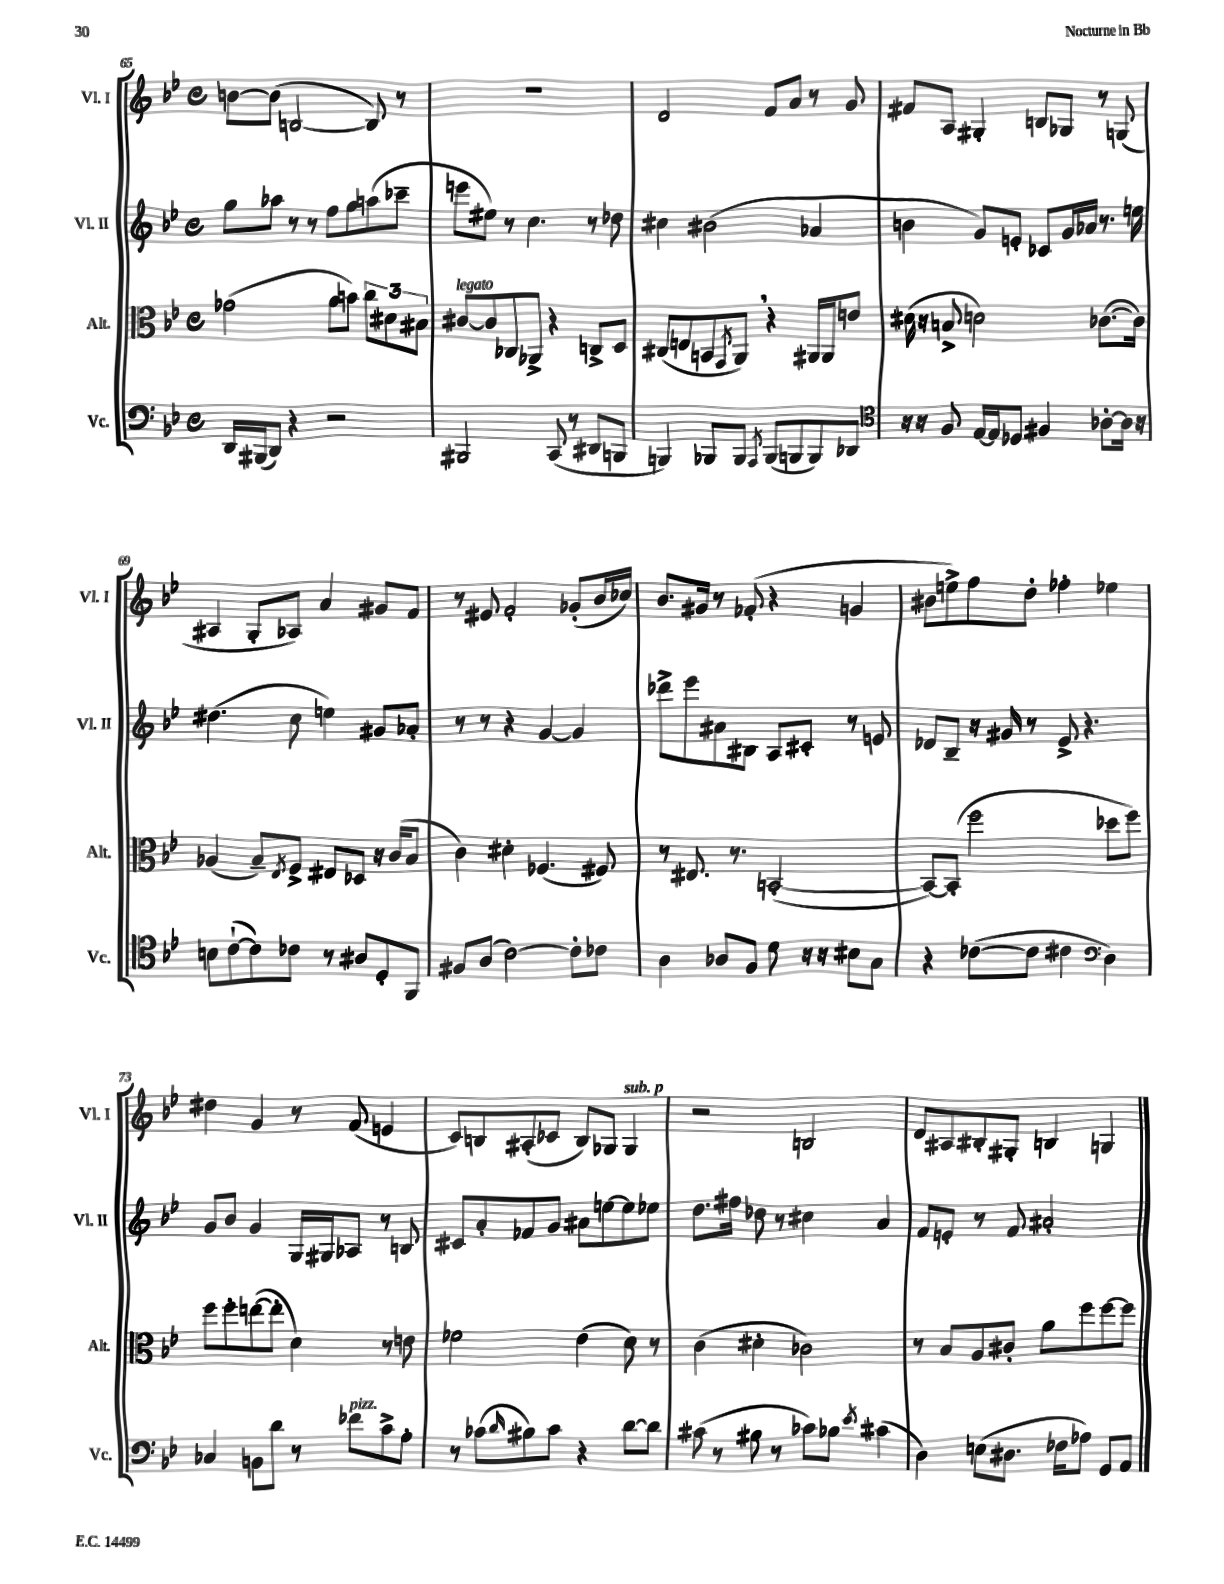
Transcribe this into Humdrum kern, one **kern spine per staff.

**kern	**kern	**kern	**kern
*staff4	*staff3	*staff2	*staff1
*clefF4	*clefC3	*clefG2	*clefG2
*k[b-e-]	*k[b-e-]	*k[b-e-]	*k[b-e-]
*M4/4	*M4/4	*M4/4	*M4/4
*met(c)	*met(c)	*met(c)	*met(c)
16DD/LL	(2g-\	8gg\L	[8b\L
(16BBB#/J	.	.	.
8DD/J)	.	8aa-\J	(8b\]J
4r	.	8r	[2B/
.	.	8r	.
2r	8a\L	8ff\L	.
.	8b\J)	8gg\	.
.	12cc\L	(8aa\	8B/])
.	12d#\	.	.
.	.	8ccc-~\J	8r
.	12B#\J	.	.
=	=	=	=
2BBB#/	[8c#/L	8eee\L	1r
.	8c#/]	8ee#\J)	.
.	8C-/	8r	.
.	8AA-^/J	4.cc\	.
(8CC/	4r	.	.
8r	.	.	.
8DD#/L	8C^/L	8r	.
8BBB/J	8D/J	8dd-\	.
=	=	=	=
4BBB/)	(8C#/L	4cc#\	2d/
.	8E/	.	.
8BBB-/L	8BB/	(2b#\	.
.	8qGG/	.	.
8BBB-/J	8AA/J)	.	.
8qAAA/	.	.	.
(8BBB-/L	4r	.	8f/L
8BBB/	.	.	8a/J
8BBB/)	16AA#/LL	4a-/	8r
.	16AA#/J	.	.
8DD-/J	8e/J	.	8g/
=	=	=	=
*clefC4	*	*	*
16r	(16d#\	4b\	8f#/L
16r	16r	.	.
8F/	8B^/	.	8A/J
[16E-/LL	2d\)	8g/L)	4G#'/
16E-/]J	.	.	.
8D-/J	.	8e'/J	.
4F#/	.	8c-/L	8B/L
.	.	16g/L	8G-/J
.	.	16a-/JJ	.
[8A-'\L	([8.c-\L	8.r	8r
16A-\]Jk	.	.	(8G/
16r	16c-\]Jk)	16ee\	.
=	=	=	=
8B\L	(4A-/	(4.dd#\	4A#/
([8c`\	.	.	.
8c\])	8B-~/L)	.	8G'/L
.	8qE-/	.	.
8c-\J	8F^/J	8cc\	8A-/J)
8r	8E#/L	4ee\)	4a/
8A#/L	8D-/J	.	.
8D'/	16r	8g#/L	8g#/L
.	(16c/LK	.	.
8FF/J	8B-/J	8a-'/J	8f/J
=	=	=	=
8F#/L	4c\)	8r	8r
(8A/J	.	8r	8e#/
[2c\)	4d#'\	4r	2f'/
.	(4.F-/	[4g/	.
8c'\]L	.	4g/]	(8g-'/L
8c-\J	8F#/)	.	16b-/L
.	.	.	16cc-/JJ)
=	=	=	=
4A\	8r	8ddd-^\L	8.b-/L
.	8.E#/	8eee-\	.
.	.	.	16g#/Jk
8A-/L	.	8a#\	8r
.	8.r	.	.
8F/J	.	8B#\J	(8f-'/
8d\	([2BB'/	8A/L	4r
16r	.	8c#'/J	.
16r	.	.	.
8B#\L	.	8r	4g/
8G\J	.	8e/	.
=	=	=	=
4r	8BB/_L)	8d-/L	8b#\L
.	(8BB'/]J	8B-~/J	8ee^\)
([8c-\L	2ff\	16r	8ff\
.	.	16g#/	.
8c-\]J	.	8r	8dd'\J
4c#\	.	8e-^/	4ff-'\
.	.	4.r	.
*clefF4	*	*	*
4D\)	8dd-\L	.	4ee-\
.	8ff\J)	.	.
=	=	=	=
4C-/	8ff\L	8g/L	4dd#\
.	8ff'\	8b-/J	.
8BB\L	([8ee\	4g/	4g/
8d\J	8ee'\]J	.	.
8r	4d\)	16G/LL	8r
.	.	16G#/J	.
8f-\L	.	8A-/J	(8f/
8c^\	8r	8r	4e/
8A'\J	8e\	8B/	.
=	=	=	=
8r	2f-\	8c#/L	8c/L)
(8c-\L	.	8a'/	8B/
16qqd/	.	.	.
8B#\)	.	8f-/	(8A#'/
8c-\J	.	8g/J	8c-/J
4r	(4e-\	8a#\L	8B/L)
.	.	[8ee\	8G-/J
[8d\L	8d\)	8ee\]	4G-/
8d\]J	8r	8ee-\J	.
=	=	=	=
(8c#\	(4c\	8.dd\L	2r
8r	.	.	.
.	.	16ff#\Jk	.
8B#\	4d#'\	8dd-\	.
8r	.	8r	.
8c-\L)	2c-\)	4cc#\	2B/
8B-\J	.	.	.
8qe-/	.	.	.
(4c#\	.	4a/	.
=	=	=	=
4D\)	8r	8f/L	8d/L
.	8B-/L	8e'/J	8A#/
(8E\L	8A/	8r	8B#'/
8.D#\J	8c#'/J	8f/	8G#'/J
.	8a\L	2a#'/	4B/
16F-\LK	.	.	.
8A-\J)	8ff\	.	.
8GG/L	[8ff\	.	4G/
8AA/J	8ff\]J	.	.
==	==	==	==
*-	*-	*-	*-
